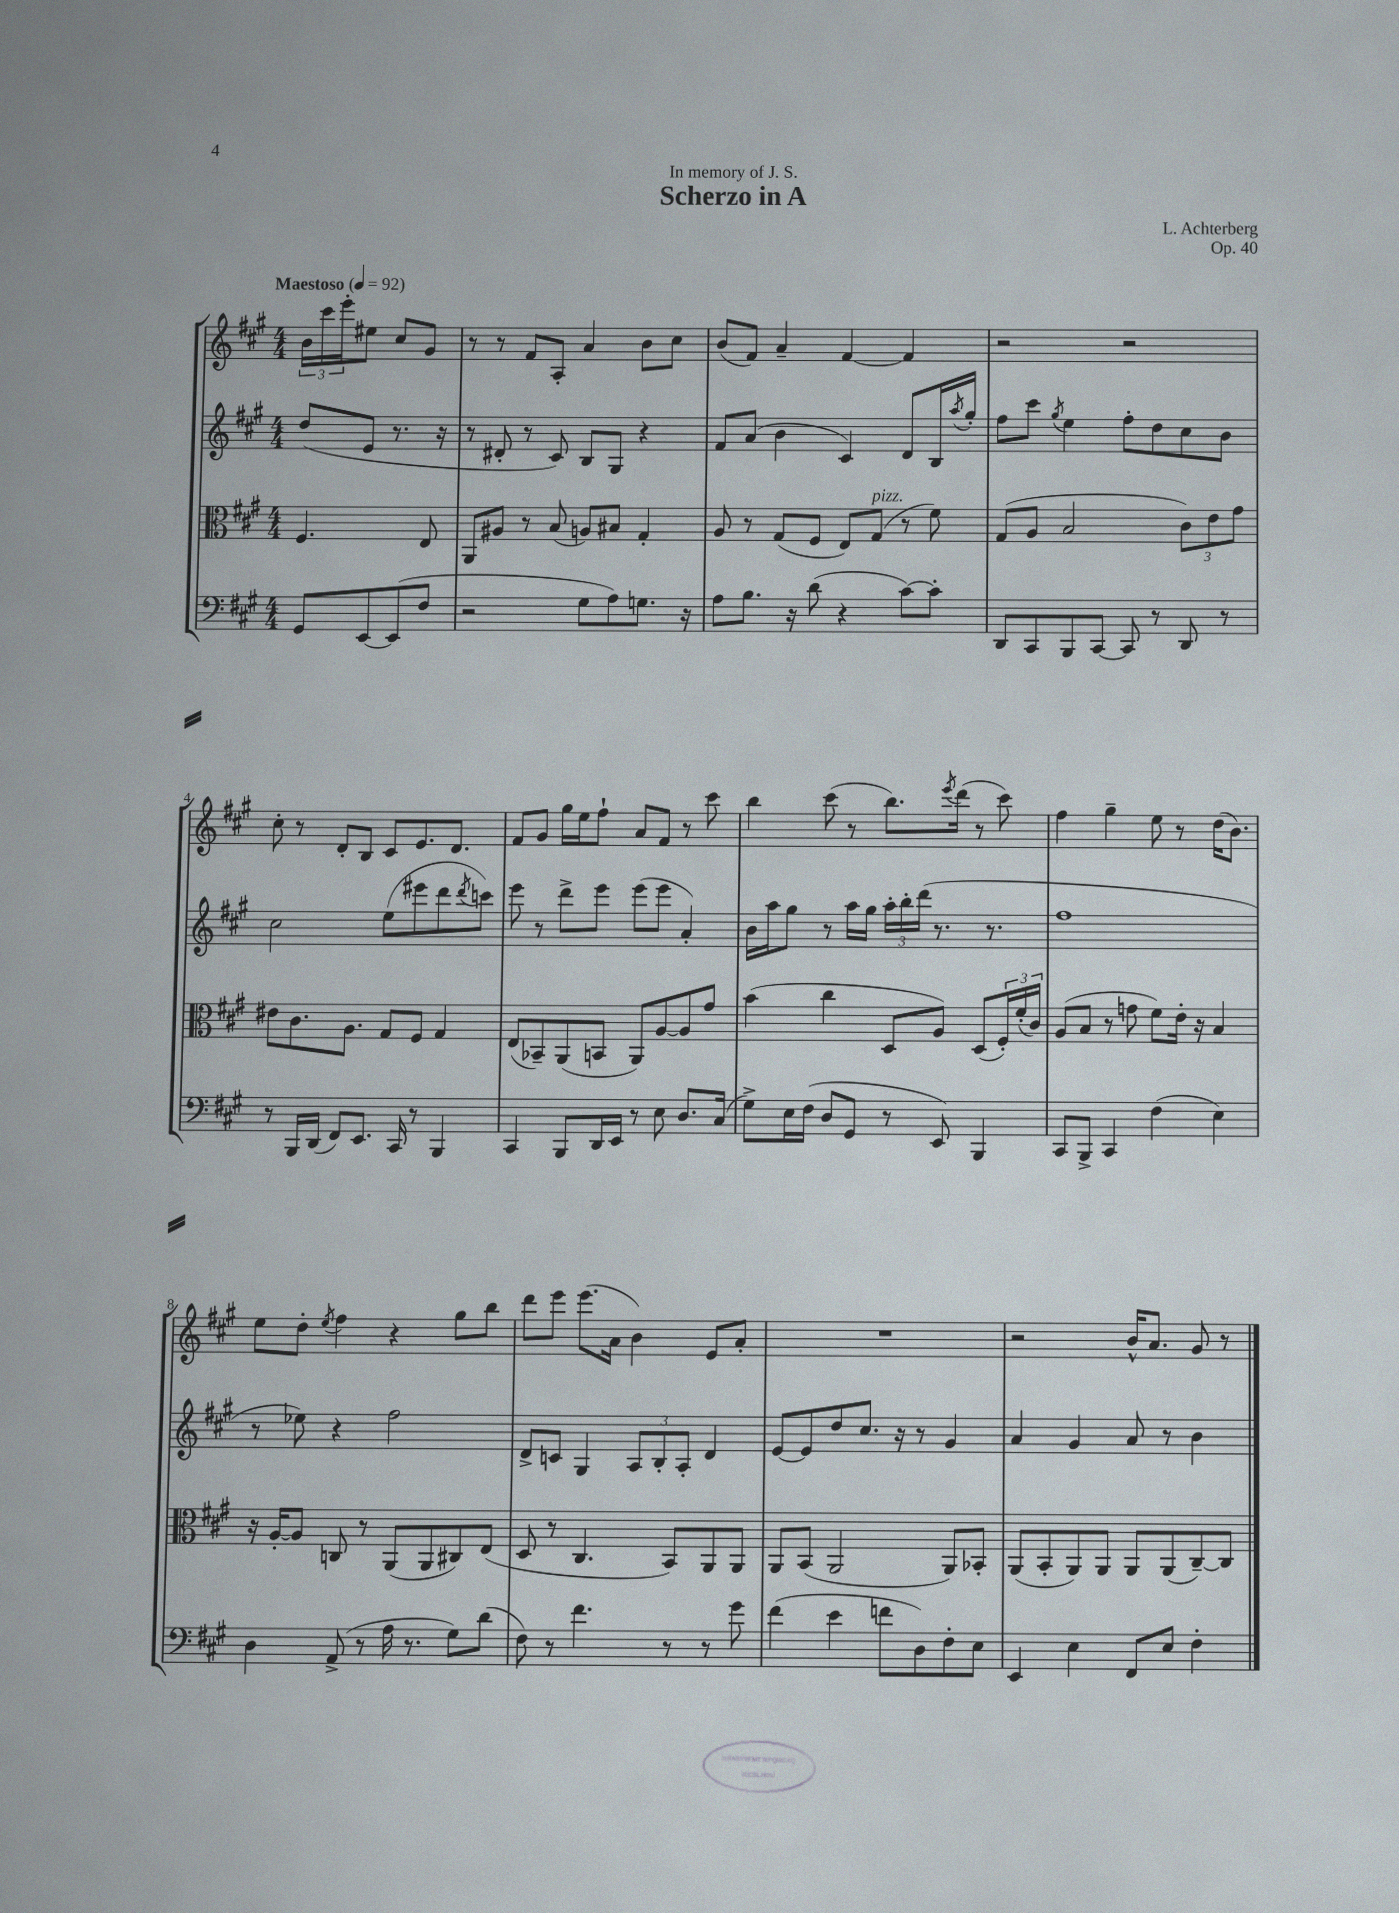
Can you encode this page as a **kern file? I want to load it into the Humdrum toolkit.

**kern	**kern	**kern	**kern
*staff4	*staff3	*staff2	*staff1
*clefF4	*clefC3	*clefG2	*clefG2
*k[f#c#g#]	*k[f#c#g#]	*k[f#c#g#]	*k[f#c#g#]
*M4/4	*M4/4	*M4/4	*M4/4
*MM92	*MM92	*MM92	*MM92
8GG#	4.F#	(8dd	24b
.	.	.	24ccc#
.	.	.	24eee'
[8EE	.	8e	8ee#
(8EE]	.	8.r	8cc#
8F#	8E	.	8g#
.	.	16r	.
=	=	=	=
2r	8AA	8r	8r
.	8A#	8d#'	8r
.	8r	8r	8f#
.	(8B	8c#)	8A'
8G#	8A)	8B	4a
8A)	8B#	8G#	.
8.G	4G#'	4r	8b
.	.	.	8cc#
16r	.	.	.
=	=	=	=
8A	8A	8f#	(8b
8.B	8r	(8a	8f#)
.	(8G#	4b	4a~
16r	.	.	.
(8d	8F#	.	.
4r	8E)	4c#)	[4f#
.	(8G#	.	.
[8c#)	8r	8d	4f#]
8c#']	8f#)	16B	.
.	.	8qaa	.
.	.	16gg#'	.
=	=	=	=
8DD	(8G#	8ff#	2r
8CC#	8A	8ccc#	.
.	.	8qgg#	.
8BBB	2B	4ee	.
[8CC#	.	.	.
8CC#]	.	8ff#'	2r
8r	.	8dd	.
8DD	12c#)	8cc#	.
.	12e	.	.
8r	.	8b	.
.	12g#	.	.
=	=	=	=
8r	8e#	2cc#	8cc#'
16BBB	8.c#	.	8r
(16DD	.	.	.
8FF#)	.	.	8d'
.	8.A	.	.
8.EE	.	.	8B
.	8G#	(8ee	8c#
16CC#	.	.	.
8r	8F#	8eee#	8.e
4BBB	4G#	8ddd	.
.	.	.	8.d
.	.	8qddd	.
.	.	8ccc)	.
=	=	=	=
4CC#	(8E	8eee	8f#
.	8BB-~)	8r	8g#
8BBB	(8AA	8ddd^	16gg#
.	.	.	16ee
16DD	8BB	8eee	8ff#`
16EE	.	.	.
8r	8AA)	(8eee	8a
8E	[8A	8eee	8f#
8.D	8A]	4a')	8r
.	8g#	.	8ccc#
(16C#	.	.	.
=	=	=	=
8G#^)	(4b	16b	4bb
.	.	16aa	.
16E	.	8gg#	.
(16F#	.	.	.
8D	4cc#	8r	(8ccc#
8GG#	.	16aa	8r
.	.	16gg#	.
8r	8D	24aa'	8.bb)
.	.	24bb'	.
.	.	(24ddd	.
8EE)	8A)	8.r	.
.	.	.	8qeee
.	.	.	(16ddd
4BBB	(8D	.	8r
.	.	8.r	.
.	24F#')	.	8ccc#)
.	(24f#'	.	.
.	24c#)	.	.
=	=	=	=
8CC#	(8A	1ff#	4ff#
8BBB^	8B	.	.
4CC#	8r	.	4gg#~
.	8g	.	.
(4F#	8f#)	.	8ee
.	16e'	.	8r
.	16r	.	.
4E)	4B	.	(16dd
.	.	.	8.b)
=	=	=	=
4D	16r	8r	8ee
.	[16A'	.	.
.	8A]	8ee-)	8dd'
.	.	.	8qee
(8AA^	8C	4r	4ff#
8r	8r	.	.
16A	(8AA	2ff#	4r
8.r	.	.	.
.	8AA	.	.
8G#)	8C#)	.	8gg#
(8d	(8E	.	8bb
=	=	=	=
8F#)	8D	8d^	8ddd
8r	8r	8c	8eee
4.f#	4.C#	4G#	(8.eee
.	.	.	16a
.	.	12A	4b)
.	.	12B'	.
8r	8BB)	.	.
.	.	12A'	.
8r	8AA	4d	8e
8g#	8AA	.	8a'
=	=	=	=
(4f#	8AA	[8e	1r
.	(8BB	8e]	.
4e	2AA	8dd	.
.	.	8.cc#	.
8f	.	.	.
.	.	16r	.
8D)	.	8r	.
8F#'	8AA)	4g#	.
8E	8BB-'	.	.
=	=	=	=
4EE	(8AA	4a	2r
.	8BB'	.	.
4E	8AA)	4g#	.
.	8AA	.	.
8FF#	8AA	8a	16b^^
.	.	.	8.a
8E	(8AA	8r	.
4F#'	[8C#~)	4b	8g#
.	8C#]	.	8r
==	==	==	==
*-	*-	*-	*-
